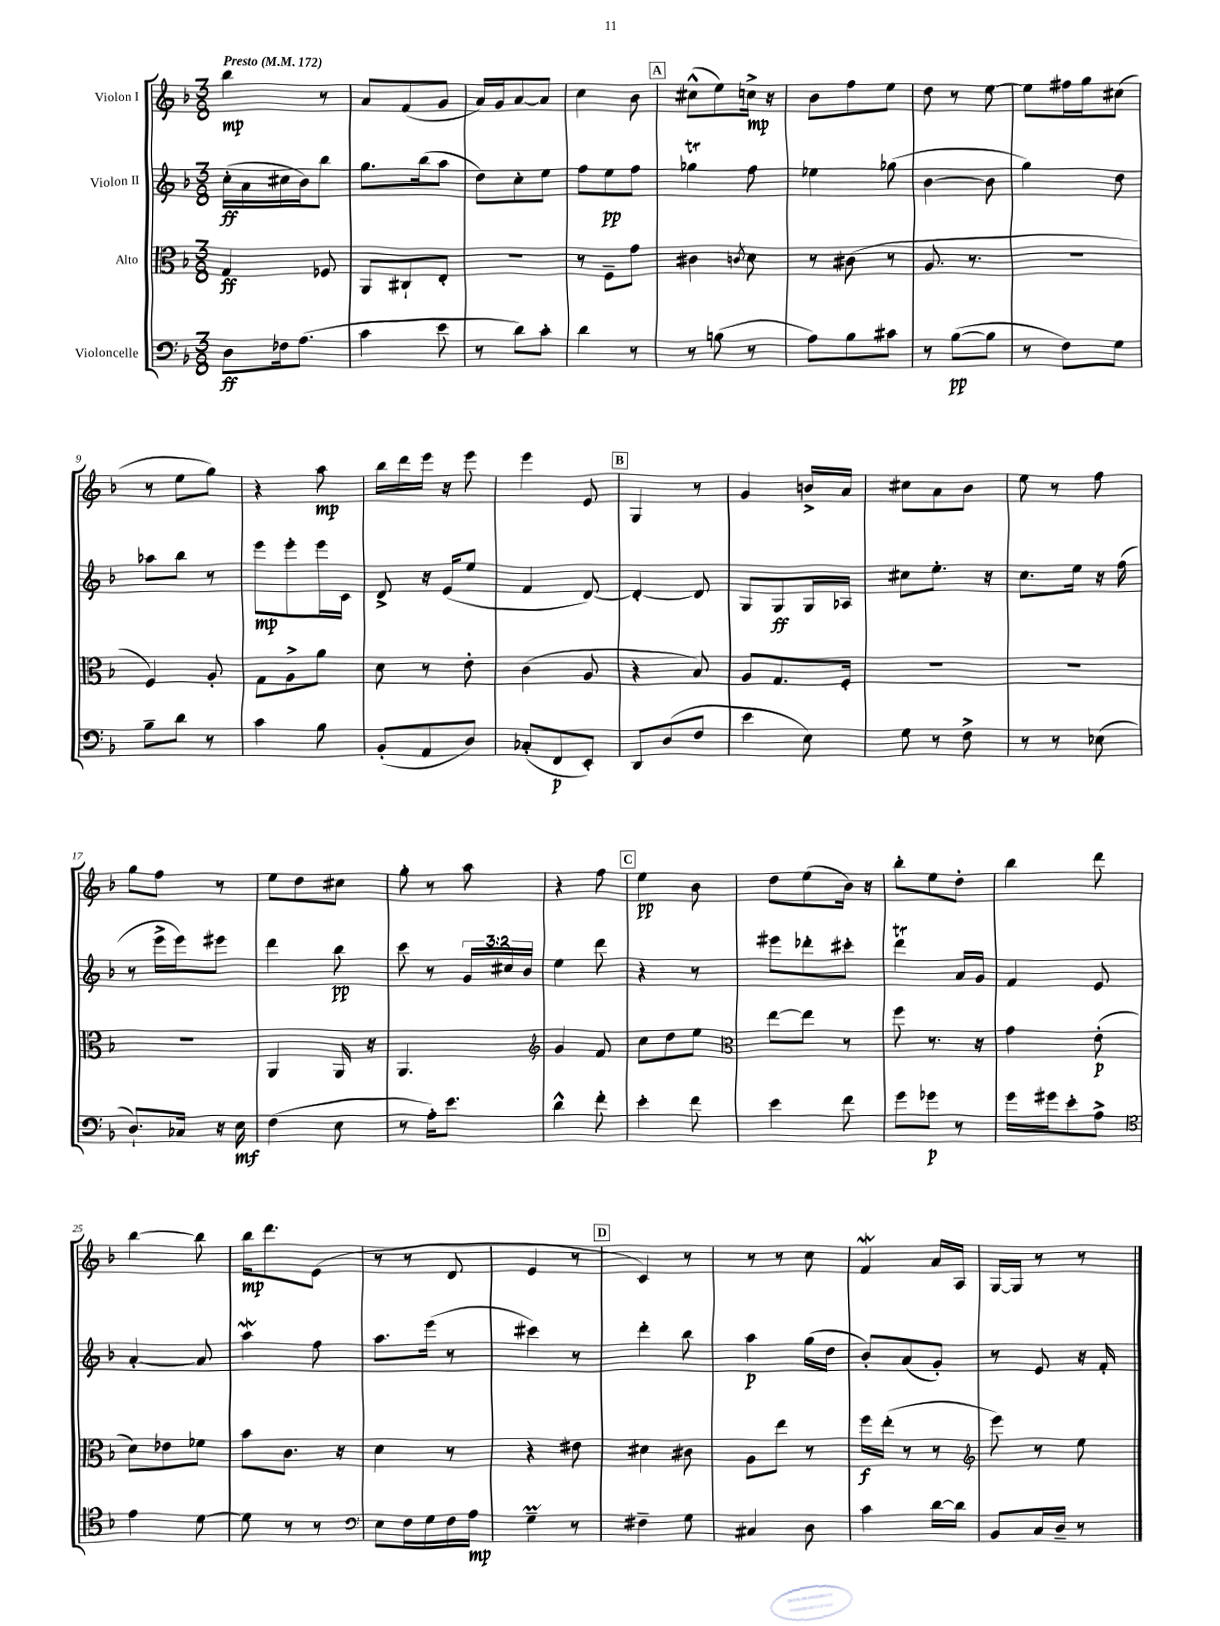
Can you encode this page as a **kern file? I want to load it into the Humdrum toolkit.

**kern	**dynam	**kern	**dynam	**kern	**dynam	**kern	**dynam
*part4	*part4	*part3	*part3	*part2	*part2	*part1	*part1
*staff4	*staff4	*staff3	*staff3	*staff2	*staff2	*staff1	*staff1
*I"Violoncelle	*	*I"Alto	*	*I"Violon II	*	*I"Violon I	*
*clefF4	*	*clefC3	*	*clefG2	*	*clefG2	*
*k[b-]	*	*k[b-]	*	*k[b-]	*	*k[b-]	*
*M3/8	*	*M3/8	*	*M3/8	*	*M3/8	*
*MM172	*	*MM172	*	*MM172	*	*MM172	*
=1	=1	=1	=1	=1	=1	=1	=1
!	!	!	!	!	!	!LO:TX:a:B:t=Presto	!
8D\L	ff	4G/	ff	(16cc'\LL	ff	4bb-\	mp
.	.	.	.	16a\	.	.	.
16F-X\k	.	.	.	16cc#X\	.	.	.
(8.A\J	.	.	.	16b-\J)	.	.	.
.	.	8F-X/	.	8bb-\J	.	8r	.
=2	=2	=2	=2	=2	=2	=2	=2
4c\	.	8AA/L	.	8.gg\L	.	8a/L	.
.	.	8C#X`/	.	.	.	(8f/	.
.	.	.	.	(16bb-\k	.	.	.
8e\	.	8E'/J	.	8aa\J	.	8g/J	.
=3	=3	=3	=3	=3	=3	=3	=3
8r	.	4.r	.	8dd\L)	.	16a/LL)	.
.	.	.	.	.	.	16g/J	.
8d\L)	.	.	.	8cc'\	.	[8a/	.
8c'\J	.	.	.	8ee\J	.	8a/J]	.
=4	=4	=4	=4	=4	=4	=4	=4
4d\	.	8r	.	8ff\L	.	4cc\	.
.	.	8F~\L	.	8ee\	pp	.	.
8r	.	8g\J	.	8ff\J	.	8b-\	.
!!LO:REH:place=s1:t=A
=5	=5	=5	=5	=5	=5	=5	=5
8r	.	4c#X\	.	4gg-XT\	.	(8cc#X^^\L	.
(8Bn\	.	.	.	.	.	8ee\)	.
.	.	8qcn/	.	.	.	.	.
8r	.	8d\	.	8ff\	.	16ccn^\Jk	mp
.	.	.	.	.	.	16r	.
=6	=6	=6	=6	=6	=6	=6	=6
8A\L)	.	8r	.	4ee-X\	.	8b-\L	.
8B-\	.	(8c#X\	.	.	.	8ff\	.
8c#X\J	.	8r	.	(8gg-X\	.	8ee\J	.
=7	=7	=7	=7	=7	=7	=7	=7
8r	.	8.A/	.	[4b-\	.	8dd\	.
([8B-\L	pp	.	.	.	.	8r	.
.	.	8.r	.	.	.	.	.
8B-\J]	.	.	.	8b-\]	.	[8ee\	.
=8	=8	=8	=8	=8	=8	=8	=8
8r	.	4.r	.	4gg\)	.	8ee\L]	.
8F\L)	.	.	.	.	.	16ff#X\L	.
.	.	.	.	.	.	16gg\J	.
8G\J	.	.	.	8dd\	.	(8cc#X\J	.
!!LO:LB:g=z
=9	=9	=9	=9	=9	=9	=9	=9
8B-~\L	.	4F/)	.	8aa-X\L	.	8r	.
8d\J	.	.	.	8bb-\J	.	8ee\L	.
8r	.	8A'/	.	8r	.	8gg\J)	.
=10	=10	=10	=10	=10	=10	=10	=10
4c\	.	8G\L	.	8eee\L	mp	4r	.
.	.	8A^\	.	8eee'\	.	.	.
8B-\	.	8a\J	.	16eee\L	.	8aa\	mp
.	.	.	.	16c\JJ	.	.	.
=11	=11	=11	=11	=11	=11	=11	=11
(8BB-'/L	.	8d\	.	8d^/	.	16bb-\LL	.
.	.	.	.	.	.	16ddd\	.
8AA/	.	8r	.	16r	.	16eee\JJ	.
.	.	.	.	(16e/KL	.	16r	.
8D/J)	.	8e'\	.	8ee/J	.	8eee\	.
=12	=12	=12	=12	=12	=12	=12	=12
(8C-X'/L	.	(4c\	.	4f/	.	4eee\	.
8FF/	p	.	.	.	.	.	.
8EE'/J)	.	8A/	.	[8d/)	.	8e/	.
!!LO:REH:place=s1:t=B
=13	=13	=13	=13	=13	=13	=13	=13
8DD/L	.	4r	.	4d'/_	.	4G/	.
(8D/	.	.	.	.	.	.	.
8F/J	.	8B-/)	.	8d/]	.	8r	.
=14	=14	=14	=14	=14	=14	=14	=14
4e\	.	8A/L	.	8G/L	.	4g/	.
.	.	8.G/	.	8G/	ff	.	.
8E\)	.	.	.	16G/L	.	16bn^/LL	.
.	.	16F'/Jk	.	16A-X/JJ	.	16a/JJ	.
=15	=15	=15	=15	=15	=15	=15	=15
8G\	.	4.r	.	8cc#X\L	.	8cc#X\L	.
8r	.	.	.	8.ee'\J	.	8a\	.
8F^\	.	.	.	.	.	8b-\J	.
.	.	.	.	16r	.	.	.
=16	=16	=16	=16	=16	=16	=16	=16
8r	.	4.r	.	8.cc\L	.	8ee\	.
8r	.	.	.	.	.	8r	.
.	.	.	.	16ee\Jk	.	.	.
(8E-X\	.	.	.	16r	.	8ff\	.
.	.	.	.	(16ff\	.	.	.
!!LO:LB:g=z
=17	=17	=17	=17	=17	=17	=17	=17
8.D`/L)	.	4.r	.	8r	.	8gg\L	.
.	.	.	.	16eee^\LL	.	8ff\J	.
16C-X/Jk	.	.	.	16eee\J)	.	.	.
16r	.	.	.	8eee#X\J	.	8r	.
16E\	mf	.	.	.	.	.	.
=18	=18	=18	=18	=18	=18	=18	=18
(4F\	.	4AA/	.	4ddd\	.	8ee\L	.
.	.	.	.	.	.	8dd\	.
8E\	.	16AA/	.	8bb-\	pp	8cc#X\J	.
.	.	16r	.	.	.	.	.
=19	=19	=19	=19	=19	=19	=19	=19
8r	.	4.AA/	.	8ccc\	.	8gg'\	.
16A'\KL)	.	.	.	8r	.	8r	.
8.e\J	.	.	.	.	.	.	.
.	.	.	.	24g/LL	.	8aa\	.
.	.	.	.	24cc#X/	.	.	.
.	.	.	.	24b-/JJ	.	.	.
=20	=20	=20	=20	=20	=20	=20	=20
*	*	*clefG2	*	*	*	*	*
4d^^\	.	4g/	.	4ee\	.	4r	.
8f'\	.	8f/	.	8ddd\	.	8ff\	.
!!LO:REH:place=s1:t=C
=21	=21	=21	=21	=21	=21	=21	=21
4e'\	.	8cc\L	.	4r	.	4ee\	pp
.	.	8dd\	.	.	.	.	.
8f\	.	8ee\J	.	8r	.	8b-\	.
=22	=22	=22	=22	=22	=22	=22	=22
*	*	*clefC3	*	*	*	*	*
4e\	.	[8ee\L	.	8eee#X\L	.	8dd\L	.
.	.	8ee\J]	.	8ddd-X'\	.	(8ee\	.
8f\	.	8r	.	8ccc#X'\J	.	16b-\Jk)	.
.	.	.	.	.	.	16r	.
=23	=23	=23	=23	=23	=23	=23	=23
8g\L	.	8ff\	.	4dddT\	.	8bb-'\L	.
8g-X\J	p	8.r	.	.	.	8ee\	.
8r	.	.	.	16a/LL	.	8dd'\J	.
.	.	16r	.	16g/JJ	.	.	.
=24	=24	=24	=24	=24	=24	=24	=24
16g\LL	.	4g\	.	4f/	.	4bb-\	.
16g#X\J	.	.	.	.	.	.	.
8e'\	.	.	.	.	.	.	.
8A^\J	.	(8e'\	p	8e/	.	8ddd\	.
!!LO:LB:g=z
=25	=25	=25	=25	=25	=25	=25	=25
*clefC4	*	*	*	*	*	*	*
4e\	.	8d\L)	.	[4a'/	.	[4bb-\	.
.	.	8e-X\	.	.	.	.	.
[8d\	.	8f-X\J	.	8a/]	.	8bb-\]	.
=26	=26	=26	=26	=26	=26	=26	=26
8d\]	.	8b-\L	.	4aaW\	.	16bb-\KL	mp
.	.	.	.	.	.	8.ddd\	.
8r	.	8.c\J	.	.	.	.	.
8r	.	.	.	8ff\	.	(8e\J	.
.	.	16r	.	.	.	.	.
=27	=27	=27	=27	=27	=27	=27	=27
*clefF4	*	*	*	*	*	*	*
8E\L	.	4d\	.	8.aa\L	.	8r	.
16F\L	.	.	.	.	.	8r	.
16G\	.	.	.	(16eee\Jk	.	.	.
16F\	.	8r	.	8r	.	8d/	.
16A\JJ	mp	.	.	.	.	.	.
=28	=28	=28	=28	=28	=28	=28	=28
4GM~\	.	4r	.	4ccc#X\)	.	4e/	.
8r	.	8e#X\	.	8r	.	8r	.
!!LO:REH:place=s1:t=D
=29	=29	=29	=29	=29	=29	=29	=29
4F#X~\	.	4d#X\	.	4ddd'\	.	4c/)	.
8G\	.	8c#X\	.	8bb-\	.	8r	.
=30	=30	=30	=30	=30	=30	=30	=30
4C#X/	.	8A\L	.	4aa\	p	8r	.
.	.	8ee\J	.	.	.	8r	.
8D\	.	8r	.	(16gg\LL	.	8cc\	.
.	.	.	.	16dd\JJ	.	.	.
=31	=31	=31	=31	=31	=31	=31	=31
4c\	.	16ff\LL	f	8b-'/L)	.	4fw/	.
.	.	(16ee'\JJ	.	.	.	.	.
.	.	8r	.	(8a/	.	.	.
[16d\LL	.	8r	.	8g'/J)	.	16a/LL	.
16d\JJ]	.	.	.	.	.	16A/JJ	.
=32	=32	=32	=32	=32	=32	=32	=32
*	*	*clefG2	*	*	*	*	*
8BB-/L	.	8eee\)	.	8r	.	[16G/LL	.
.	.	.	.	.	.	16G/JJ]	.
16C/L	.	8r	.	8e/	.	8r	.
16D~/JJ	.	.	.	.	.	.	.
8r	.	8ee\	.	16r	.	8r	.
.	.	.	.	16f'/	.	.	.
==	==	==	==	==	==	==	==
*-	*-	*-	*-	*-	*-	*-	*-
